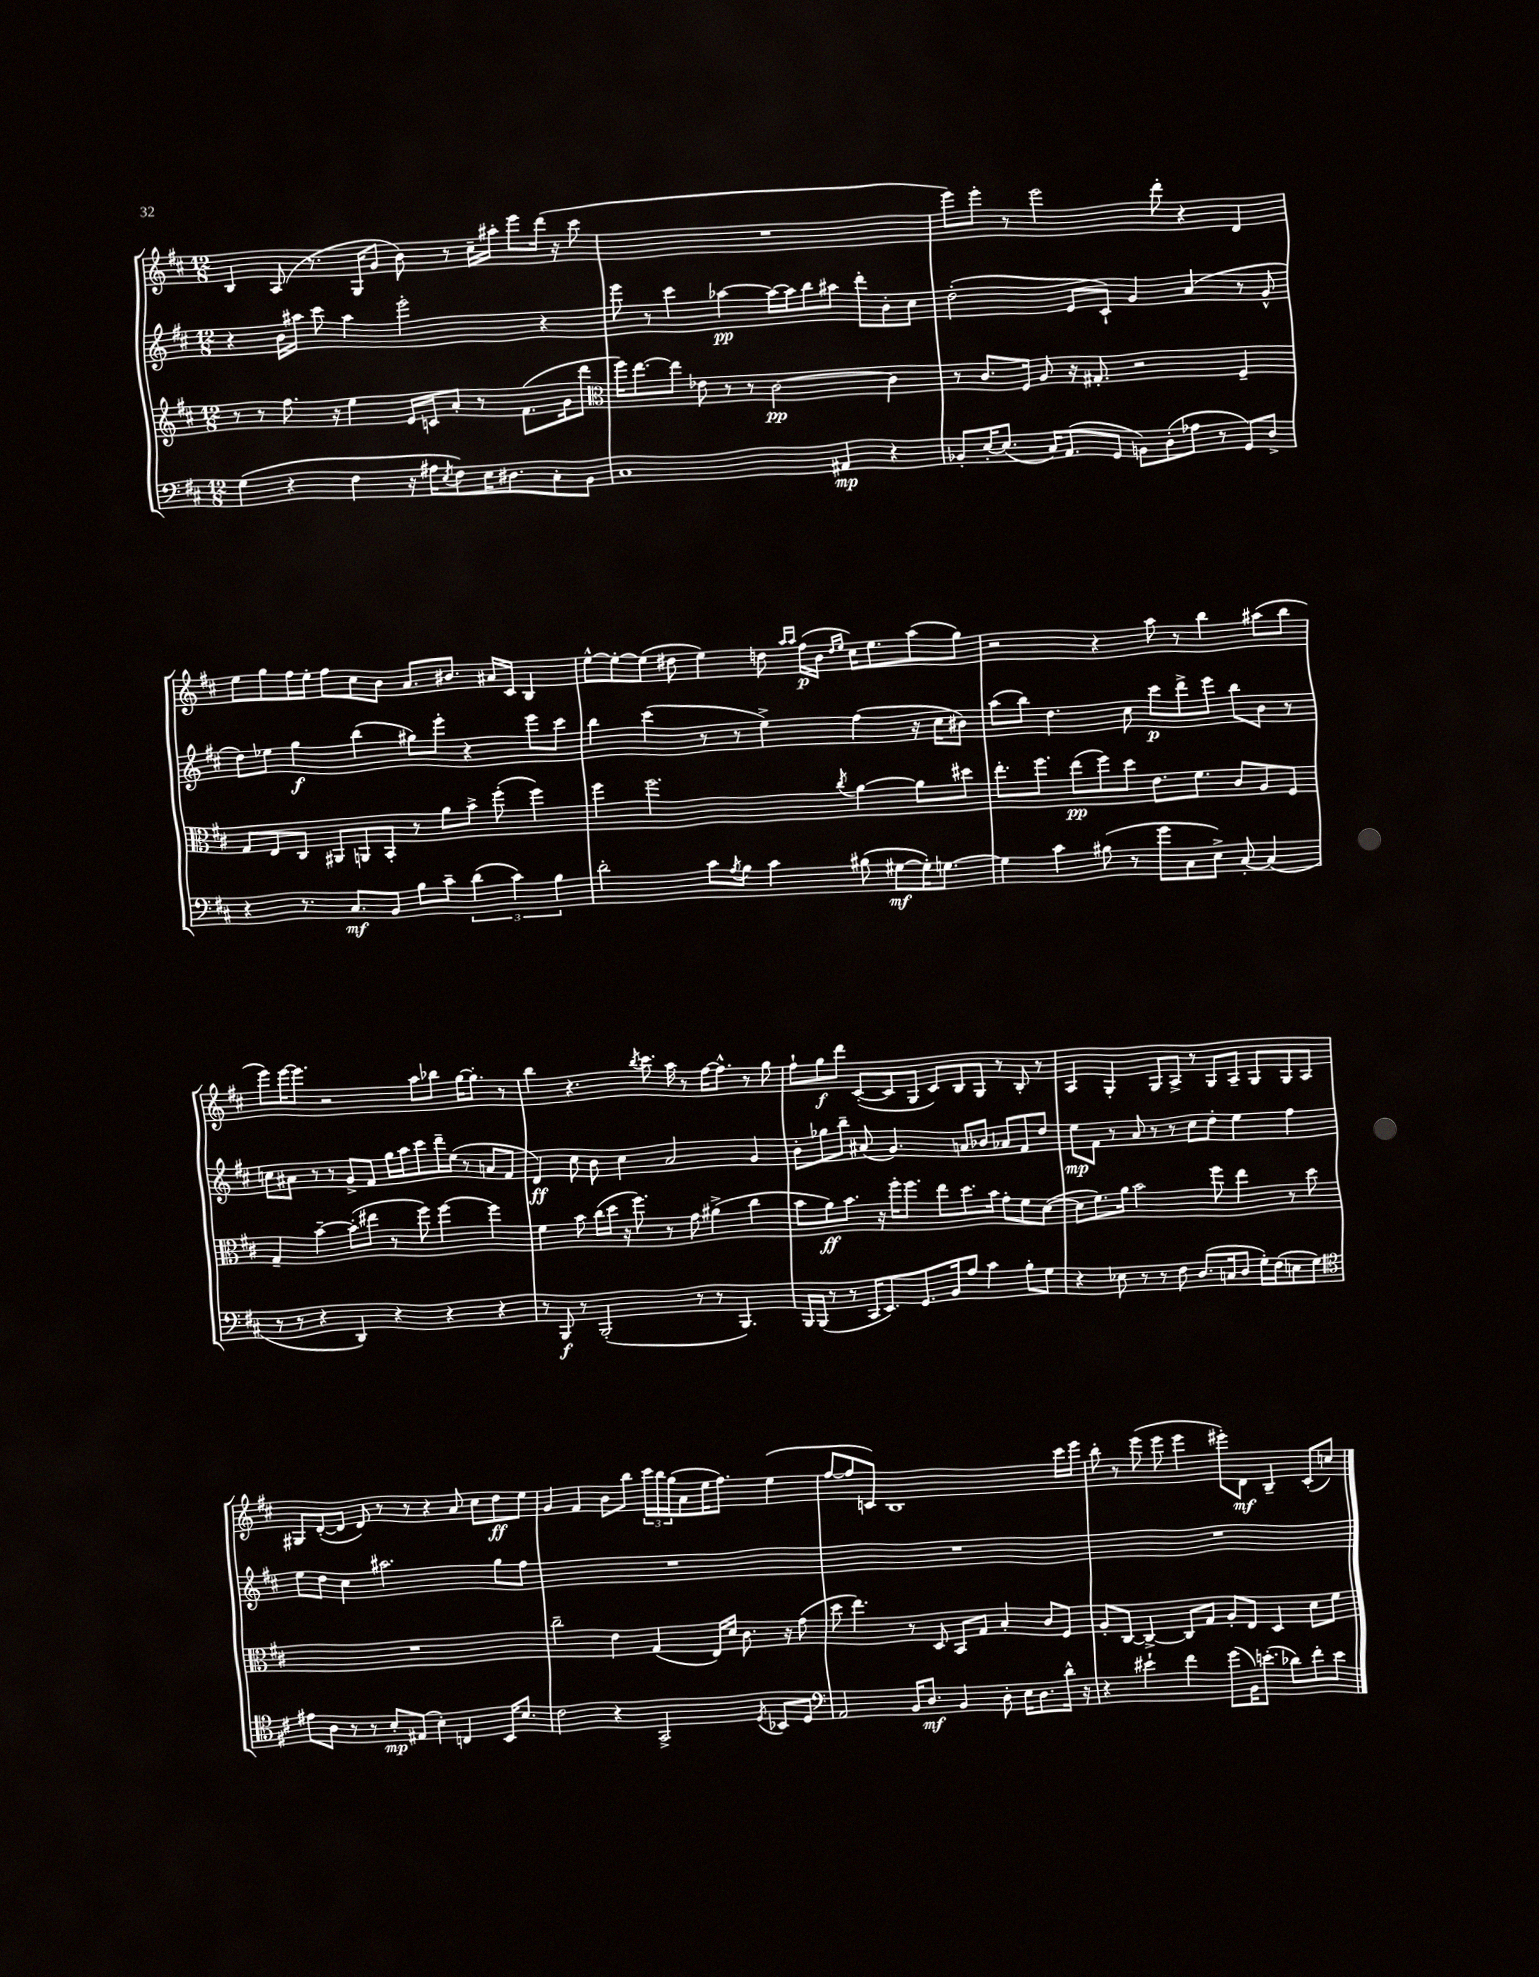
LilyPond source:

<<
\new StaffGroup <<
\new Staff = "s0" {
    \clef treble \key d \major \numericTimeSignature \time 12/8
    b4 a8( r8. g16 g'8 b'8) r8 cis''16-- ais''16-. e'''8 d'''16( r16 cis'''8 |
    R1. |
    e'''8) e'''8-. r8 e'''2 d'''8-. r4 d'4 |
    e''8 g''8 fis''16 e''16-. fis''8 cis''8 b'8 a'8. bis'8. ais'16 cis'16 b4 |
    e''8~-^ e''8~-. e''8( dis''8 e''4) d''8 \grace { a''16 a''16 } fis''16\p( b'16 \grace { d''16 e''16 } cis''16) e''8. a''8( g''8) |
    r2 r4 a''8 r8 b''4 ais''8( b''8 |
    e'''8) e'''16~ e'''8. r2 a''8 bes''8 g''16~ g''8.-. r8 |
    b''4 r4. \acciaccatura { b''8 } cis'''8. a''16 r8 fis''16~ fis''8.-^ r8 g''8 |
    fis''8-! g''8\f d'''8 cis'8~-.( cis'8 g8 cis'8) b8 g8 r8 b8-. r8 |
    a4 g4-. g8 a8-> r8 g8 a8-- g8 g8 a8 |
    gis8 d'8~-.( d'8 d'8) r8 r8 r4 a'8 cis''8 d''8\ff e''8 |
    g'4 fis'4 b'8 b''8 \tuplet 3/2 { cis'''16 b''16 g''16( } a'8 e''16 fis''8.) e''4( |
    fis''8~ fis''8 c'8) b1 cis'''16 e'''16 |
    b''8-. r8 e'''8( e'''8 e'''4 eis'''8-.) d'8\mf b4-- cis'8-.( c''8) \bar "|." |
}
\new Staff = "s1" {
    \clef treble \key d \major \numericTimeSignature \time 12/8
    r4 b'16 ais''16 cis'''8 ais''4 e'''2-. r4 |
    e'''8 r8 cis'''4 aes''4~\pp aes''16~ aes''16 b''8 ais''8 d'''8-. b'8-. cis''8 |
    d''2-.( e'8 cis'8-!) g'4 a'4( r8 g'8-^ |
    d''8) ees''8 g''4\f b''4( gis''8) e'''8-. r4 e'''8 cis'''8 |
    b''4 cis'''4( r8 r8 e''4->) fis''4( r16 cis''16 bis'8) |
    a''8( b''8) d''4. cis''8 cis'''8\p d'''8-> e'''8 b''8 b'8 r8 |
    c''8 ais'8 r8 r8 g'8-> fis'8 g''16 a''16 cis'''8 d'''16-- e''16( r8 a'8 fis'8 |
    d'4\ff) cis''8 b'8 cis''4 a'2 g'4 |
    b'8-. ges''8 b''8-- ais'8( g'4.) a'8 bes'8 aes'8 fis'8 d''8 |
    e''8\mp fis'8 r8 a'8 r8 r8 cis''8 d''8-. e''4 fis''4 |
    e''8 d''8 cis''4 ais''2. g''8 fis''8 |
    R1. |
    R1. |
    R1. \bar "|." |
}
\new Staff = "s2" {
    \clef treble \key d \major \numericTimeSignature \time 12/8
    r8 r8 fis''8. r16 e''4 e'16 c'16 a'8-. r8 fis'8.( g'16 d'''8 |
    \clef alto fis''16) e''8.~ e''8 ees'8 r8 r8 cis'2~\pp cis'4 |
    r8 cis'8. fis16 a8 r16 gis8.-. r2 fis4-- |
    g8 e8 cis8 ais,8 a,8 b,8-. r8 a'8 b'8-> fis''8-.( fis''4) |
    fis''4 fis''2. \acciaccatura { cis''8 } a'4~ a'8 dis''8 |
    e''8.-. fis''8. e''8\pp( fis''8) d''8 e'8. fis'8. cis'8 a8 fis8 |
    g4-- b'4~-- b'8-.( eis''8 r8 fis''8) fis''4~ fis''4 |
    fis'4 b'8 cis''16( d''16 r16 fis''8.) r8 g'8 ais'4->( cis''4 |
    b'8 a'8\ff) b'8. r16 fis''16-. fis''8. e''8 d''8. b'16 g'8-. fis'8 d'8~( |
    d'8 fis'8.) a'16 b'2 fis''8 e''4 r8 d''8 |
    R1. |
    cis''2-- e'4 g4( e16) d'16 cis'8. r16 g'8( |
    d''8 e''4.) r8 d8 b,8 g8 b4-. cis'8 fis8 |
    a8-. cis8~ cis4~-> cis8 g8 a8-. e8 d4 d'8 fis'8 \bar "|." |
}
\new Staff = "s3" {
    \clef bass \key d \major \numericTimeSignature \time 12/8
    g4( r4 fis4 r16 ais16 \acciaccatura { e8 } fis8) e16 dis8. cis8-. b,8 |
    cis1 ais,4\mp r4 |
    bes,8-. e16~-. e8.( cis16) a,8.( g,8 b,8) d8-.( aes8 r8 g,8) d8-> |
    r4 r8. cis8.\mf b,8 b8 cis'8-- \tuplet 3/2 { d'4( cis'4) b4 } |
    d'2-. cis'8 \acciaccatura { a8 } b8 cis'4 bis8( gis8~\mf gis16-.) g8.~ |
    g4 cis'4 bis8( r8 g'8 cis8 e8->) cis8~-. cis4( |
    r8 r8 r4 d,4) r4 r4 r4 |
    r8 b,,8\f r8 b,,2-.( r8 r8 b,,4.) |
    b,,16 b,,16( r8 r8 cis,16 e,8.) g,8. b,16 a8 cis'4 b8-. g8 |
    r4 ees8 r8 r8 fis8 d8.( c16 d8 g16-.) fis16( e8 g8) |
    \clef tenor eis'8 a8 r8 r8 b8-.\mp eis8( b4-.) c4 b,16 b8. |
    cis'2 r4 g,2-> \acciaccatura { d8 } bes,8 d8 |
    \clef bass a,2 b,16 d8.\mf b,4 d8-. e16 d8. d'16-^ r16 |
    r4 eis'4-! fis'4 g'8( b,16) e'8.-.( des'8) fis'8-. e'8 \bar "|." |
}
>>
>>
\layout { \context { \Score \remove "Bar_number_engraver" } }
